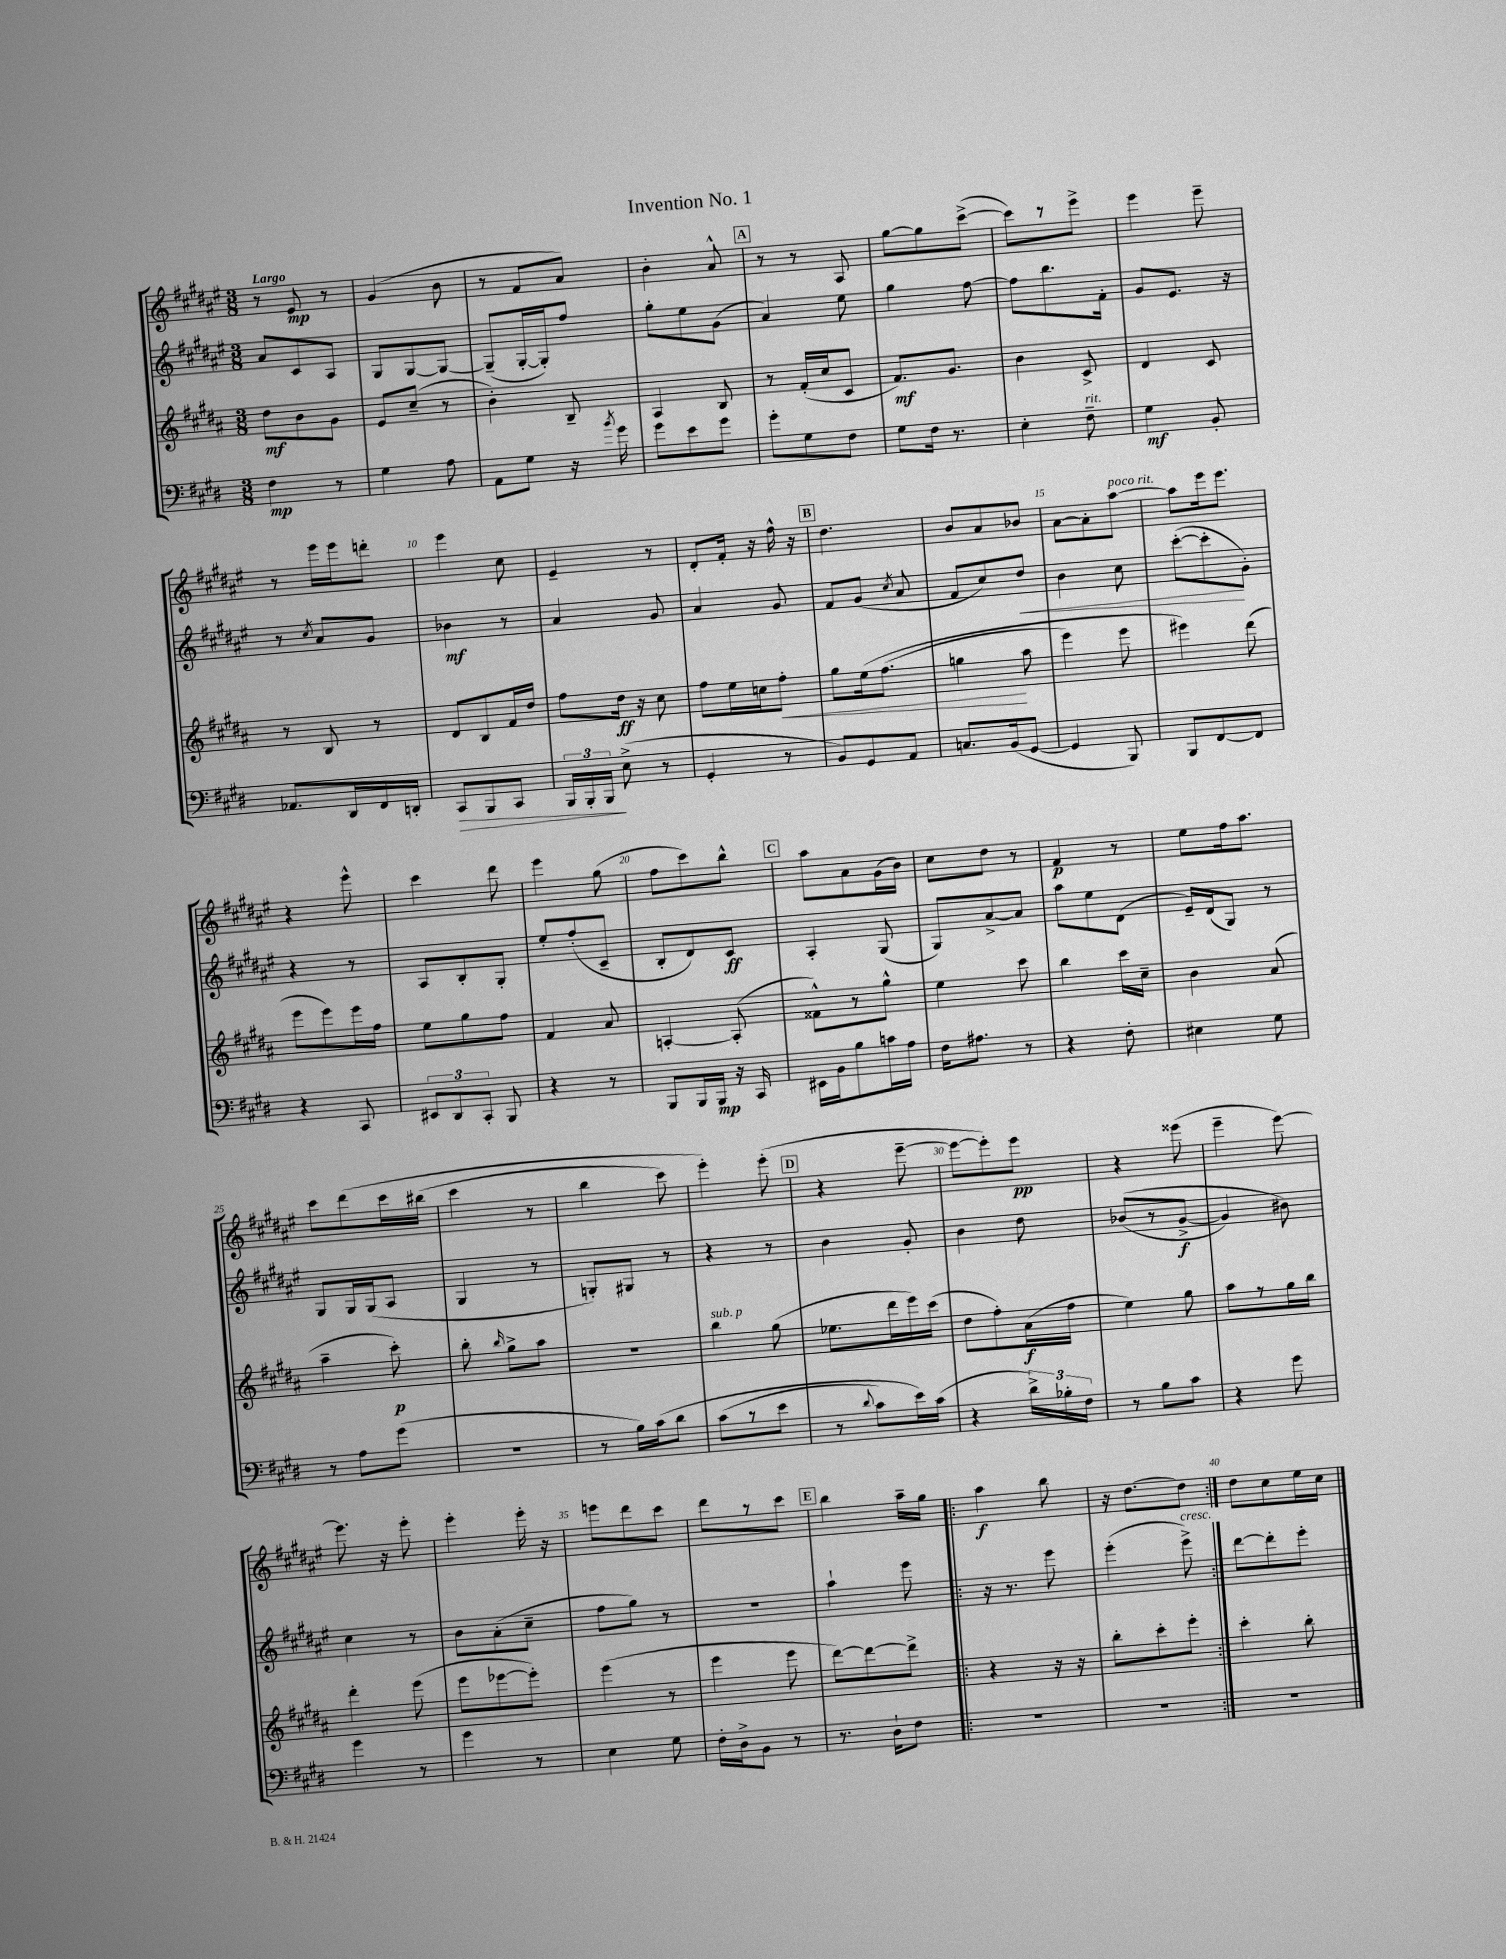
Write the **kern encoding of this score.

**kern	**kern	**kern	**kern
*staff4	*staff3	*staff2	*staff1
*clefF4	*clefG2	*clefG2	*clefG2
*k[f#c#g#d#]	*k[f#c#g#d#a#]	*k[f#c#g#d#a#e#]	*k[f#c#g#d#a#e#]
*M3/8	*M3/8	*M3/8	*M3/8
4F#	8dd#	8a#	8r
.	8b	8c#	8e#
8r	8g#	8A#	8r
=	=	=	=
4G#	8e	8G#	(4g#
.	(8cc#~	[8G#	.
8A	8r	8G#_	8b
=	=	=	=
8AA	4b')	(8G#~]	8r
8G#	.	[16G#'	8f#
.	.	16G#'])	.
16r	8B~	8ff#	8a#)
8qb	.	.	.
16g#	.	.	.
=	=	=	=
8g#	4A#	8gg#'	4b'
8e	.	8ee#	.
8g#	8B	(8g#	8a#^^
=	=	=	=
8g#'	8r	4a#)	8r
8G#	(16f#'	.	8r
.	16cc#	.	.
8F#	8c#	8ee#	8A#
=	=	=	=
8G#	8.f#)	4gg#	[8gg#
16F#	.	.	8gg#]
8.r	8.g#	.	.
.	.	[8ff#	([8ccc#^
=	=	=	=
4E'	4b	8ff#]	8ccc#])
.	.	8.bb	8r
8F#~	8c#^	.	8eee#^
.	.	16f#'	.
=	=	=	=
4G#	4d#	8g#	4eee#
.	.	8.e#	.
8BB'	8c#	.	8eee#~
.	.	16r	.
=	=	=	=
8.AA-	8r	8r	8r
.	.	8qcc#	.
.	8B	8a#	16eee#
16DD#	.	.	16eee#
16FF#	8r	8g#	8ddd'
16DD'	.	.	.
=	=	=	=
8CC#	8d#	4b-	4eee#
8BBB	8B	.	.
8CC#	16f#	8r	8cc#
.	16dd#	.	.
=	=	=	=
24BBB	8ff#	4a#	4e#~
24BBB'	.	.	.
24BBB	.	.	.
(8E^	16dd#	.	.
.	16r	.	.
8r	8cc#	8g#	8r
=	=	=	=
4GG#'	8ff#	4a#	8d#'
.	16ee	.	16f#'
.	16cc	.	16r
8r	8ff#'	8g#	16ff#^^
.	.	.	16r
=	=	=	=
8BB)	8gg#	8f#	4.dd#
8GG#	&(16ee	(8g#	.
.	(8.ff#	.	.
.	.	8qcc#	.
8AA	.	8a#	.
=	=	=	=
8.C	4gg	8f#	8b
.	.	8cc#)	8a#
(16BB	.	.	.
[8GG#	8aa#	8dd#	8b-
=	=	=	=
4GG#]	4eee)	4b	[8a#
.	.	.	8a#']
8BBB)	8eee	8cc#	[8aa#
=	=	=	=
8BBB	4eee#&)	([8ccc#'	8aa#]
[8FF#	.	8ccc#']	16eee#
.	.	.	8.eee#
8FF#]	(8ddd#	8g#')	.
=	=	=	=
4r	8eee	4r	4r
.	8eee)	.	.
8CC#	16eee	8r	8eee#^^
.	16ff#	.	.
=	=	=	=
12EE#	8ee	8A#	4ccc#
12DD#	.	.	.
.	8gg#	8B'	.
12CC#'	.	.	.
8BBB	8ff#	8G#'	8ddd#
=	=	=	=
4r	4f#	8ee#'	4eee#
.	.	(8ff#'	.
8r	8a#	8c#~	(8gg#
=	=	=	=
8BBB	[4A'	8B'	8ff#
16BBB	.	8d#)	8ccc#)
16BBB	.	.	.
16r	(8A']	8c#	8bb^^
16CC#	.	.	.
=	=	=	=
16EE#	8f##^^)	4A#'	8aa#
16BB	.	.	.
8B	8r	.	8a#
16c	8gg#^^	(8G#	(16g#
16A	.	.	16b)
=	=	=	=
16F#	4ee	8G#)	8cc#
8.A#	.	.	.
.	.	[8a#^	8dd#
8r	8ccc#	8a#]	8r
=	=	=	=
4r	4bb	8aa#	4f#
.	.	8ee#	.
8F#'	16ccc#	(8d#	8r
.	16cc#~	.	.
=	=	=	=
4E#	4b	16e#~)	8ee#
.	.	(16d#	.
.	.	8G#)	16ff#
.	.	.	8.aa#
8G#	(8a#	8r	.
=	=	=	=
8r	4aa#~	8G#	8ccc#
8A	.	16G#	&(8ddd#
.	.	(16G#	.
(8g#	8ccc#')	8A#	16ccc#
.	.	.	(16bb#
=	=	=	=
4.r	8bb'	4G#	4ccc#
.	16qqbb	.	.
.	8gg#^	.	.
.	8aa#	8r	8r
=	=	=	=
8r	4.r	8G')	4bb
16B)	.	8G#	.
&(16c#	.	.	.
8d#	.	8r	8ccc#)
=	=	=	=
(8c#	4bb	4r	4eee#'&)
8r	.	.	.
8e	(8gg#	8r	(8eee#'
=	=	=	=
8r	8.ee-	4b	4r
8qqd#	.	.	.
8c#)	.	.	.
.	16ddd#	.	.
16e&)	16eee)	8g#'	[8eee#~
(16c#	(16ccc#	.	.
=	=	=	=
4r	8dd#	4b	8eee#_
.	8ff#')	.	8eee#'])
24d#^)	(16a#	8dd#	8eee#
24B-'	.	.	.
.	16ff#	.	.
24F#	.	.	.
=	=	=	=
8r	4ee)	&((8b-	4r
8B	.	8r	.
8c#	8gg#	[8g#^	(8eee##
=	=	=	=
4r	8aa#	4g#])	4eee#~
.	8r	.	.
8g#	16gg#	8b#&)	[8eee#)
.	16bb	.	.
=	=	=	=
4g#	4ddd#'	4cc#	8.eee#]
.	.	.	16r
8r	(8eee	8r	8eee#'
=	=	=	=
4g#	8eee	8b	4eee#'
.	[8eee-	(8a#'	.
8r	8eee-'])	8cc#~	16eee#'
.	.	.	16r
=	=	=	=
4E	(4eee	8ff#	8eee
.	.	8gg#)	8ddd#
8G#	8r	8r	8ccc#
=	=	=	=
16F#'	4eee	4.r	8ddd#
16D#^	.	.	.
8BB	.	.	8r
8r	8eee	.	8ccc#
=	=	=	=
8.r	[8ddd#)	4aa#`	4bb
.	8ddd#_	.	.
16D#`	.	.	.
8F#	8ddd#^]	8eee#	16aa#~
.	.	.	16gg#
=!|:	=!|:	=!|:	=!|:
4.r	4r	16r	4aa#
.	.	8.r	.
.	16r	8eee#	8bb
.	16r	.	.
=	=	=	=
4.r	8bb'	(4eee#'	16r
.	.	.	[8.dd#
.	8ccc#'	.	.
.	8eee'	8eee#^)	8dd#]
=:|!	=:|!	=:|!	=:|!
4.r	4ccc#'	[8ddd#	8dd#
.	.	8ddd#']	8cc#
.	8bb'	8eee#'	16ee#
.	.	.	16cc#
==	==	==	==
*-	*-	*-	*-
